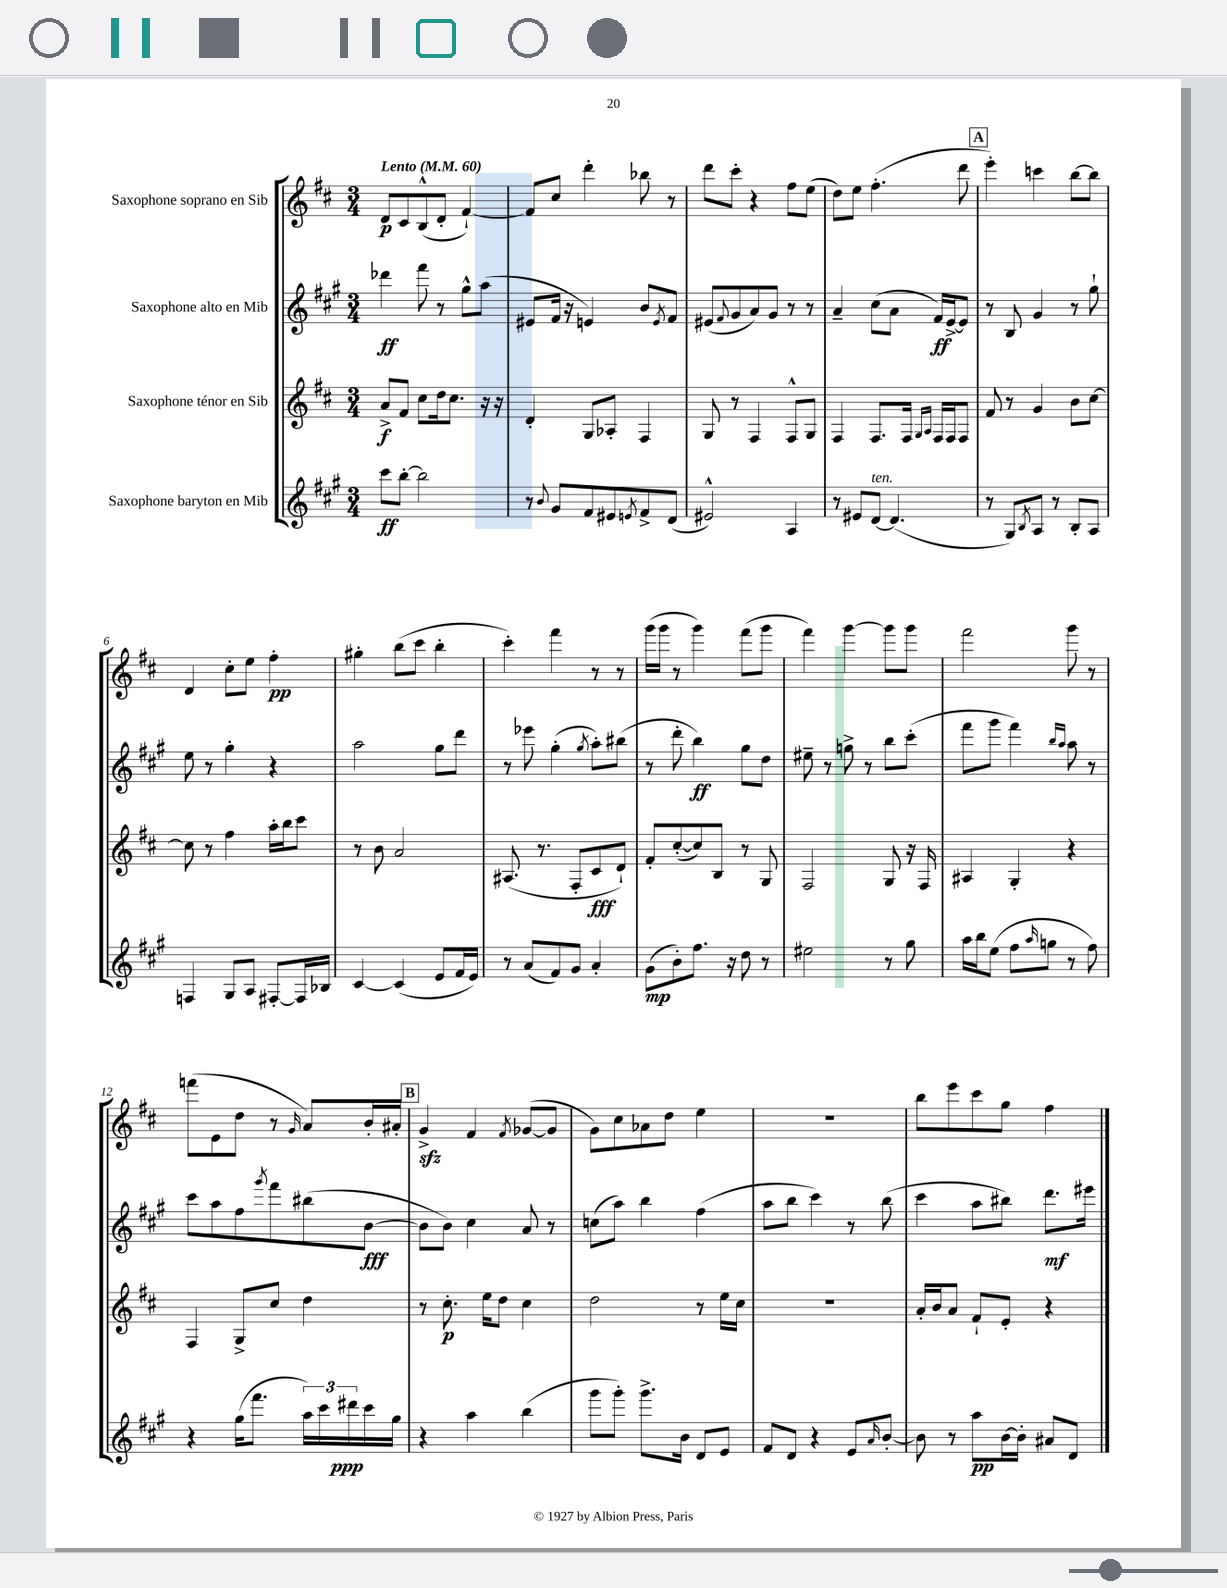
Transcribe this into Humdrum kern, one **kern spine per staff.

**kern	**dynam	**kern	**dynam	**kern	**dynam	**kern	**dynam
*part4	*part4	*part3	*part3	*part2	*part2	*part1	*part1
*staff4	*staff4	*staff3	*staff3	*staff2	*staff2	*staff1	*staff1
*I"Saxophone baryton en Mib	*	*I"Saxophone ténor en Sib	*	*I"Saxophone alto en Mib	*	*I"Saxophone soprano en Sib	*
*clefG2	*	*clefG2	*	*clefG2	*	*clefG2	*
*k[f#c#g#]	*	*k[f#c#]	*	*k[f#c#g#]	*	*k[f#c#]	*
*M3/4	*	*M3/4	*	*M3/4	*	*M3/4	*
*MM60	*	*MM60	*	*MM60	*	*MM60	*
=1	=1	=1	=1	=1	=1	=1	=1
!	!	!	!	!	!	!LO:TX:a:B:t=Lento	!
8ccc#\L	ff	8a^/L	f	4ddd-X\	ff	8d/L	p
[8bb'\J	.	8f#/J	.	.	.	8c#/	.
2bb\]	.	8cc#\L	.	8fff#\	.	(8B^^/	.
.	.	16dd\k	.	8r	.	8d'/J	.
.	.	8.cc#\J	.	.	.	.	.
.	.	.	.	8gg#^^\L	.	[4f#`/)	.
.	.	16r	.	(8aa\J	.	.	.
.	.	16r	.	.	.	.	.
=2	=2	=2	=2	=2	=2	=2	=2
8r	.	4d'/	.	8e#X/L	.	8f#/L]	.
8qqb/	.	.	.	.	.	.	.
8g#/L	.	.	.	16f#/Jk	.	8cc#/J	.
.	.	.	.	16r	.	.	.
8f#/	.	8G/L	.	4en/)	.	4ddd'\	.
8e#X/	.	8A-X'/J	.	.	.	.	.
8qen/	.	.	.	.	.	.	.
8f#^/	.	4F#/	.	8b/L	.	8bb-X\	.
.	.	.	.	8qe/	.	.	.
(8d/J	.	.	.	8f#/J	.	8r	.
=3	=3	=3	=3	=3	=3	=3	=3
2e#X^^/)	.	8G/	.	(8e#X/L	.	8ddd\L	.
.	.	.	.	8qqf#/	.	.	.
.	.	8r	.	8g#/	.	8ccc#'\J	.
.	.	4F#/	.	8a/)	.	4r	.
.	.	.	.	8g#/J	.	.	.
4A/	.	8F#^^/L	.	8r	.	8ff#\L	.
.	.	8G/J	.	8r	.	(8ee\J	.
=4	=4	=4	=4	=4	=4	=4	=4
8r	.	4F#/	.	4a~/	.	8dd\L)	.
8e#X/L	.	.	.	.	.	8ee\J	.
!LO:TX:a:i:t=ten.	!	!	!	!	!	!	!
[8d/J	.	8.F#/L	.	(8cc#\L	.	(4.ff#'\	.
(4.d/]	.	.	.	8a\J	.	.	.
.	.	16F#/Jk	.	.	.	.	.
.	.	16qqG/LL	.	.	.	.	.
.	.	16qqA/JJ	.	.	.	.	.
.	.	16F#/LL	.	16f#/LL)	ff	.	.
.	.	16F#/J	.	[16e^/J	.	.	.
.	.	8F#/J	.	8e/J]	.	8ddd\	.
!!LO:REH:place=s1:t=A
=5	=5	=5	=5	=5	=5	=5	=5
8r	.	8f#/	.	8r	.	4eee'\)	.
8G#/L)	.	8r	.	8B/	.	.	.
8qB/	.	.	.	.	.	.	.
8A/J	.	4g/	.	4g#/	.	4cccn\	.
8r	.	.	.	.	.	.	.
8B'/L	.	8b\L	.	8r	.	[8bb\L	.
8A/J	.	[8cc#\J	.	8gg#`\	.	8bb\J]	.
!!LO:LB:g=z
=6	=6	=6	=6	=6	=6	=6	=6
4Fn/	.	8cc#\]	.	8ee\	.	4d/	.
.	.	8r	.	8r	.	.	.
8G#/L	.	4ff#\	.	4gg#'\	.	8cc#'\L	.
8A/J	.	.	.	.	.	8ee\J	.
[8F#X'/L	.	16aa'\LL	.	4r	.	4ff#'\	pp
.	.	16bb\J	.	.	.	.	.
16F#/L]	.	8ccc#\J	.	.	.	.	.
16B-X/JJ	.	.	.	.	.	.	.
=7	=7	=7	=7	=7	=7	=7	=7
[4c#/	.	8r	.	2aa\	.	4gg#X'\	.
.	.	8b\	.	.	.	.	.
(4c#/]	.	2a/	.	.	.	(8bb\L	.
.	.	.	.	.	.	8ccc#\J	.
8e/L	.	.	.	8gg#\L	.	4bb'\	.
16f#/L	.	.	.	8ddd\J	.	.	.
16e/JJ)	.	.	.	.	.	.	.
=8	=8	=8	=8	=8	=8	=8	=8
8r	.	(8.A#X/	.	8r	.	4ccc#'\)	.
(8a/L	.	.	.	8eee-X\	.	.	.
.	.	8.r	.	.	.	.	.
8f#/)	.	.	.	(4gg#'\	.	4fff#\	.
8g#/J	.	8F#'/L	.	.	.	.	.
.	.	.	.	8qgg#/	.	.	.
4a'/	.	8c#/	fff	8aa'\L)	.	8r	.
.	.	8d`/J)	.	(8bb#X\J	.	8r	.
=9	=9	=9	=9	=9	=9	=9	=9
(8g#\L	mp	8f#'/L	.	8r	.	(16ggg\LL	.
.	.	.	.	.	.	16ggg\JJ	.
8b'\)	.	([8cc#'/	.	8ddd'\	.	8r	.
8.ff#\J	.	8cc#/])	.	4bb\)	ff	4ggg\)	.
.	.	8B/J	.	.	.	.	.
16r	.	.	.	.	.	.	.
8dd\	.	8r	.	8gg#\L	.	(8fff#\L	.
8r	.	8G/	.	8dd\J	.	8ggg\J	.
=10	=10	=10	=10	=10	=10	=10	=10
2ee#X\	.	2F#/	.	8ee#X~\	.	4fff#\)	.
.	.	.	.	8r	.	.	.
.	.	.	.	8ggn^\	.	[4ggg\	.
.	.	.	.	8r	.	.	.
8r	.	8G/	.	8bb\L	.	8ggg\L]	.
8gg#\	.	16r	.	(8ccc#'\J	.	8ggg\J	.
.	.	16F#/	.	.	.	.	.
=11	=11	=11	=11	=11	=11	=11	=11
16aa\LL	.	4A#X/	.	8fff#\L	.	2fff#\	.
16bb\J	.	.	.	.	.	.	.
(8ee\J	.	.	.	8ggg#\J	.	.	.
8ff#\L	.	4G'/	.	4fff#\)	.	.	.
16qqaa/	.	.	.	.	.	.	.
8ggn\J	.	.	.	.	.	.	.
.	.	.	.	16qqbb/LL	.	.	.
.	.	.	.	16qqaa/JJ	.	.	.
8r	.	4r	.	8aa\	.	8ggg\	.
8ff#\)	.	.	.	8r	.	8r	.
!!LO:LB:g=z
=12	=12	=12	=12	=12	=12	=12	=12
4r	.	4F#/	.	8ccc#\L	.	(8fffn\L	.
.	.	.	.	8aa\	.	8e\	.
(16gg#\KL	.	8G^/L	.	8ff#\	.	8dd\J	.
8.fff#\J	.	.	.	.	.	.	.
.	.	.	.	8qggg#/	.	.	.
.	.	8cc#/J	.	8fff#\	.	8r	.
.	.	.	.	.	.	16qqg/	.
24aa\LL)	.	4dd\	.	(8bb#X\	.	8a/L)	.
24ccc#\	.	.	.	.	.	.	.
24ddd#X\	ppp	.	.	.	.	.	.
16ccc#\	.	.	.	[8b\J	fff	16b'/L	.
16gg#\JJ	.	.	.	.	.	16a#X'/JJ	.
!!LO:REH:place=s1:t=B
=13	=13	=13	=13	=13	=13	=13	=13
4r	.	8r	.	8b\L]	.	4gzz^/	.
.	.	8.cc#'\	p	8b\J)	.	.	.
4aa\	.	.	.	4cc#\	.	4f#/	.
.	.	16ee\KL	.	.	.	.	.
.	.	8dd\J	.	.	.	.	.
.	.	.	.	.	.	8qf#/	.
(4bb\	.	4cc#\	.	8a/	.	([8g-X/L	.
.	.	.	.	8r	.	8g-/J]	.
=14	=14	=14	=14	=14	=14	=14	=14
8ggg#\L	.	2dd\	.	(8ccn\L	.	8g\L)	.
8ggg#'\J)	.	.	.	8aa\J)	.	8cc#\	.
8.ggg#^\L	.	.	.	4bb\	.	8a-X\	.
.	.	.	.	.	.	8dd\J	.
16b\Jk	.	.	.	.	.	.	.
8d/L	.	8r	.	(4ff#\	.	4ee\	.
8e/J	.	16ee\LL	.	.	.	.	.
.	.	16cc#\JJ	.	.	.	.	.
=15	=15	=15	=15	=15	=15	=15	=15
8f#/L	.	2.r	.	8aa\L	.	2.r	.
8d/J	.	.	.	8bb\J	.	.	.
4r	.	.	.	4ccc#\)	.	.	.
8e/L	.	.	.	8r	.	.	.
16qqa/	.	.	.	.	.	.	.
[8b'/J	.	.	.	(8bb\	.	.	.
=16	=16	=16	=16	=16	=16	=16	=16
8b\]	.	16a'/LL	.	4ccc#\	.	8bb\L	.
.	.	16b/J	.	.	.	.	.
8r	.	8a/J	.	.	.	8eee\	.
8aa\L	pp	8f#`/L	.	8aa\L	.	8ccc#\	.
[16b\L	.	8e'/J	.	8bb#X\J)	.	8gg\J	.
16b'\JJ]	.	.	.	.	.	.	.
8a#X/L	.	4r	.	8.ddd\L	mf	4ff#\	.
8d/J	.	.	.	.	.	.	.
.	.	.	.	16eee#X\Jk	.	.	.
==	==	==	==	==	==	==	==
*-	*-	*-	*-	*-	*-	*-	*-
